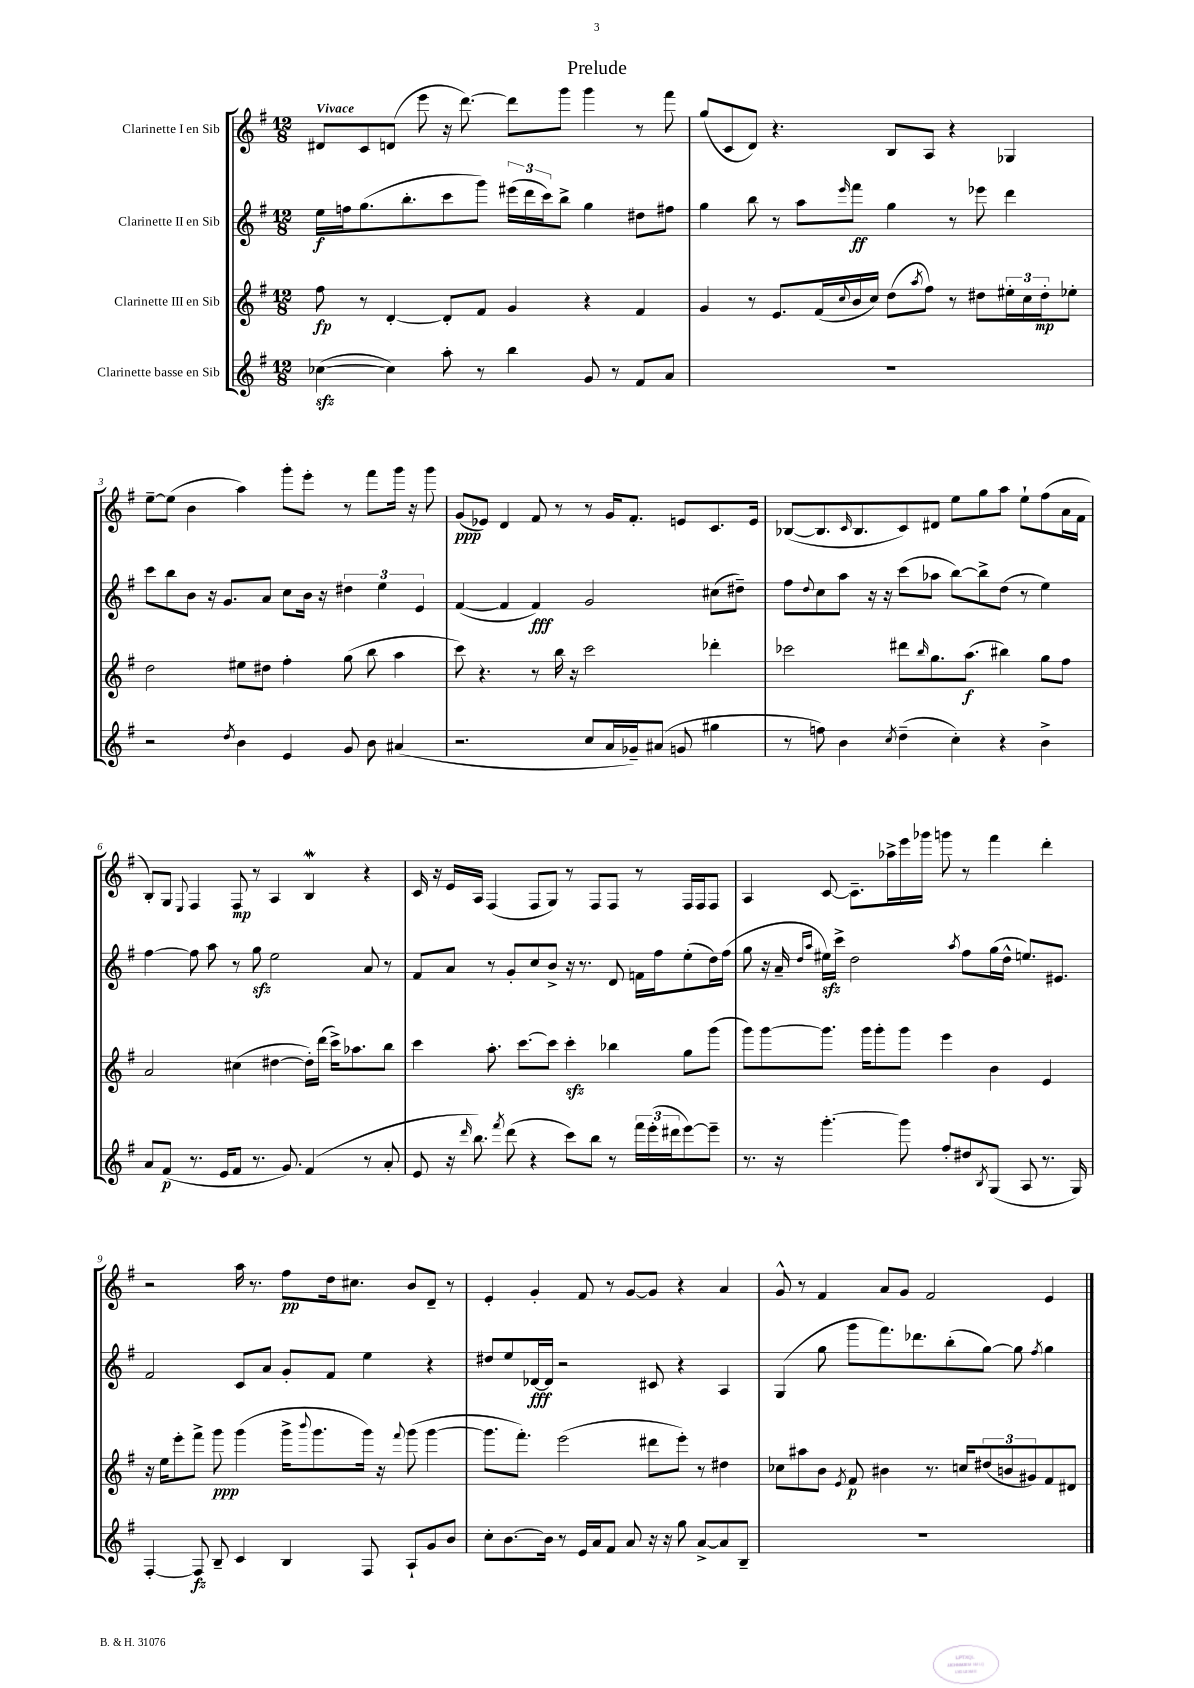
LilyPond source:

\header { title = "Prelude" }
<<
\new StaffGroup <<
\new Staff = "s0" \with { instrumentName = "Clarinette I en Sib" } {
    \clef treble \key g \major \numericTimeSignature \time 12/8 \tempo "Vivace"
    dis'8 c'8 d'8( e'''8 r16 d'''8.~) d'''8 g'''8 g'''4 r8 fis'''8 |
    g''8( c'8 d'8) r4. b8 a8 r4 ges4 |
    e''8~-- e''8( b'4 a''4) g'''8-. e'''8-. r8 fis'''8 g'''16 r16 g'''8 |
    g'8\ppp( ees'8) d'4 fis'8 r8 r8 g'16 fis'8.-. e'8 c'8. e'16 |
    bes8~( bes8. \grace { c'16 } bes8. c'8) dis'8 e''8 g''8 a''8 e''8-! fis''8( a'16 fis'16 |
    b8-.) g8 \appoggiatura { e8 } fis4 fis8\mp r8 a4 b4\mordent r4 |
    c'16 r16 e'16 a16 fis4( fis8 g8) r8 fis8 fis8 r8 fis16 fis16 fis8 |
    a4 c'8~ c'8.-- aes''16-> e'''16 ges'''16 g'''8 r8 fis'''4 d'''4-. |
    r2 a''16 r8. fis''8\pp d''16 cis''8. b'8 d'8-- r8 |
    e'4-. g'4-. fis'8 r8 g'8~ g'8 r4 a'4 |
    g'8-^ r8 fis'4 a'8 g'8 fis'2 e'4 \bar "|." |
}
\new Staff = "s1" \with { instrumentName = "Clarinette II en Sib" } {
    \clef treble \key g \major \numericTimeSignature \time 12/8
    e''16\f f''16 g''8.( b''8.-. c'''8 g'''8) \tuplet 3/2 { eis'''16( d'''16 c'''16) } b''8-> g''4 dis''8 fis''8 |
    g''4 b''8 r8 a''8 \grace { e'''16 } fis'''8\ff g''4 r8 ees'''8 d'''4 |
    c'''8 b''8 b'8 r16 g'8. a'8 c''8 b'16 r16 \tuplet 3/2 { dis''4 e''4 e'4 } |
    fis'4~( fis'4 fis'4\fff) g'2 cis''8( dis''8--) |
    fis''8 \appoggiatura { d''8 } c''8 a''8 r16 r16 c'''8( aes''8 b''8~) b''8-> d''8( r8 e''4) |
    fis''4~ fis''8 a''8 r8 g''8\sfz e''2 a'8 r8 |
    fis'8 a'8 r8 g'8-. c''8 b'8-> r16 r8. d'8 f'16 fis''16 e''8-.( d''16) fis''16( |
    g''8 r16 a'16-- \grace { d''16 a''16 } eis''16\sfz) c'''16-> d''2 \acciaccatura { a''8 } fis''8 g''16( d''16-^ e''8.) eis'8. |
    fis'2 c'8 a'8 g'8-. fis'8 e''4 r4 |
    dis''8 e''8 des'16~\fff des'16 r2 cis'8 r4 a4 |
    g4( g''8 g'''8 fis'''8.) des'''8. b''8-.( g''8~) g''8 \acciaccatura { fis''8 } g''4 \bar "|." |
}
\new Staff = "s2" \with { instrumentName = "Clarinette III en Sib" } {
    \clef treble \key g \major \numericTimeSignature \time 12/8
    fis''8\fp r8 d'4~-. d'8-. fis'8 g'4 r4 fis'4 |
    g'4 r8 e'8. fis'16( \appoggiatura { c''8 } b'16 c''16) d''8( \acciaccatura { a''8 } fis''8) r8 dis''8 \tuplet 3/2 { eis''16-. c''16 dis''16-.\mp } ees''8-. |
    d''2 eis''8 dis''8 fis''4-. g''8( b''8 a''4 |
    c'''8) r4. r8 b''16 r16 c'''2 des'''4-. |
    ces'''2 dis'''8 \grace { b''16 } g''8. a''8.\f( bis''4) g''8 fis''8 |
    a'2 cis''4( dis''4~ dis''16-.) d'''16( c'''16->) aes''8. b''8 |
    c'''4 a''8.-. c'''8.~ c'''8 c'''4-.\sfz bes''4 g''8 g'''8( |
    g'''8) g'''8~ g'''8. g'''16 g'''8-. g'''8 e'''4 b'4 e'4 |
    r16 e''16 e'''8-. fis'''8-> g'''8\ppp g'''4( g'''16-> \appoggiatura { b'''8 } g'''8. g'''16) r16 \appoggiatura { fis'''8 } g'''8( g'''4~ |
    g'''8. fis'''8.-.) e'''2( dis'''8 e'''8-.) r8 dis''4 |
    ces''8 ais''8 b'8 \acciaccatura { e'8 } fis'8\p bis'4 r8. c''16 \tuplet 3/2 { dis''8( b'8 gis'8) } fis'8 dis'8 \bar "|." |
}
\new Staff = "s3" \with { instrumentName = "Clarinette basse en Sib" } {
    \clef treble \key g \major \numericTimeSignature \time 12/8
    ces''4~\sfz( ces''4) a''8-. r8 b''4 g'8 r8 fis'8 a'8 |
    R1. |
    r2 \acciaccatura { d''8 } b'4 e'4 g'8 b'8 ais'4( |
    r2. c''8 a'16 ges'16--) ais'8( g'8 gis''4 |
    r8 f''8) b'4 \acciaccatura { c''8 } d''4--( c''4-.) r4 b'4-> |
    a'8 fis'8\p( r8. e'16 fis'8 r8. g'8.) fis'4( r8 a'8-. |
    e'8 r16 \grace { d'''16 } b''8.) \acciaccatura { fis'''8 } d'''8( r4 c'''8) b''8 r8 \tuplet 3/2 { fis'''16 e'''16-.( dis'''16 } e'''8~) e'''8-- |
    r8. r16 g'''4.~-. g'''8 fis''8-. dis''8 \acciaccatura { b8 } g8( a8 r8. g16) |
    fis4~-. fis8\fz b8-- c'4 b4 fis8 a8-! g'8 b'8 |
    c''8-. b'8.~ b'16 r8 e'16 a'16 fis'8 a'8 r16 r16 g''8 a'8~-> a'8 b8-- |
    R1. \bar "|." |
}
>>
>>
